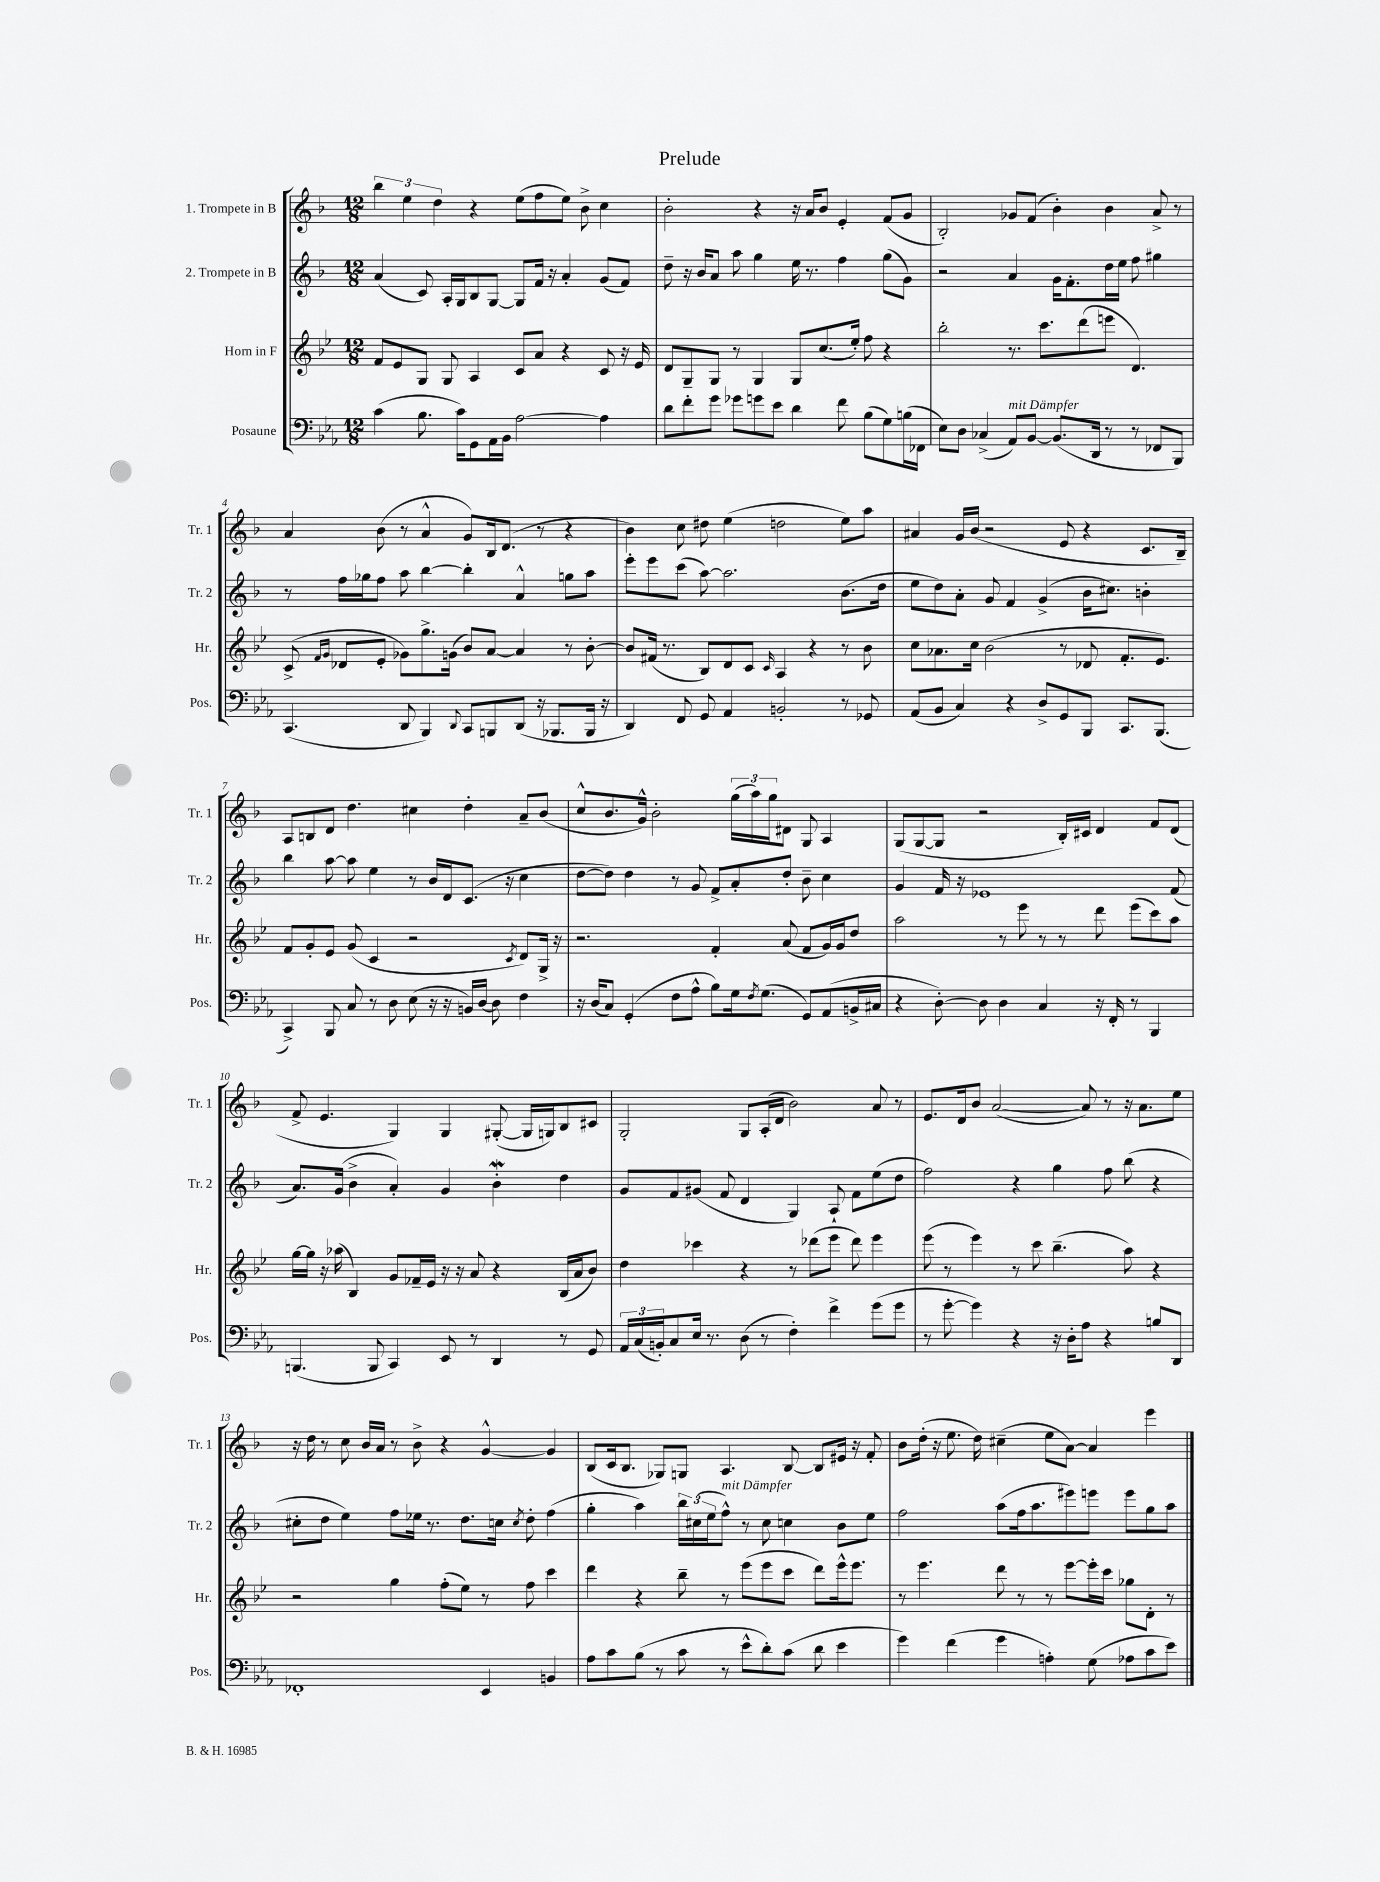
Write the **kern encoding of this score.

**kern	**kern	**kern	**kern
*staff4	*staff3	*staff2	*staff1
*clefF4	*clefG2	*clefG2	*clefG2
*k[b-e-a-]	*k[b-e-]	*k[b-]	*k[b-]
*M12/8	*M12/8	*M12/8	*M12/8
(4c	8f	(4a	6bb-
.	8e-	.	.
.	.	.	6ee
8.B-	8G	8c)	.
.	.	.	6dd
.	8G	16A'	.
16c)	.	16G	.
8GG	4A	8B-	4r
16AA-	.	[8G	.
16BB-	.	.	.
[2A-	8c	8G]	(8ee
.	8a	16f	8ff
.	.	16r	.
.	4r	4a'	8ee)
.	.	.	8b-^
4A-]	8c	(8g	4cc
.	16r	8f)	.
.	16e-	.	.
=	=	=	=
8d	8d	8dd~	2b-'
8f'	8G~	16r	.
.	.	16b-	.
8g	8G	8a	.
8g-	8r	8aa	.
8g	4G	4gg	4r
8e-	.	.	.
4d	8G	16ee	16r
.	.	8.r	16a
.	(8.cc	.	8b-
8f	.	4ff	4e'
.	16ee-')	.	.
(8B-	8ff	.	.
8G)	4r	(8gg	(8f
(16B	.	8g)	8g
16FF-	.	.	.
=	=	=	=
8E-)	2bb-'	2r	2B-')
8D	.	.	.
(4C-^	.	.	.
8AA-)	8.r	4a	8g-
[8BB-	.	.	(8f
.	8.ccc	.	.
(8.BB-]	.	16g	4b-')
.	.	8.f'	.
.	(8ddd	.	.
16DD	.	.	.
8r	8eee	16dd	4b-
.	.	16ee	.
8r	4.d)	8ff	.
8FF-	.	4gg#	8a^
8BBB-)	.	.	8r
=	=	=	=
(4.CC	(8c^	8r	4a
.	16qqf	.	.
.	16qqg	.	.
.	8d-	16ff	.
.	.	16gg-	.
.	8e-'	8ff	(8b-
8DD	8g-)	8aa	8r
4BBB-)	8.gg^	[4bb-	4a^^
.	(16g	.	.
8qqDD	.	.	.
8CC	8b-)	4bb-']	8g)
8BBB	[8a	.	16B-
.	.	.	(8.d
(8DD	4a]	4a^^	.
16r	.	.	8r
8.BBB-	.	.	.
.	8r	8gg	4r
16BBB-	[8b-'	8aa	.
16r	.	.	.
=	=	=	=
4DD)	8b-]	8eee'	4b-)
.	(16f#	8eee	.
.	8.r	.	.
8FF	.	(8ccc	8cc
8GG	8B-)	[8aa)	8dd#
4AA-	8d	2.aa]	(4ee
.	8c	.	.
.	16qqc	.	.
2BB'	4A	.	2dd
.	4r	.	.
8r	8r	(8.b-	8ee)
8GG-	8b-	.	8aa
.	.	16dd	.
=	=	=	=
(8AA-	8cc	8ee	4a#
8BB-	8.a-	8dd)	.
4C)	.	8a'	16g
.	16cc	.	(16b-
.	(2b-	8g	2r
4r	.	4f	.
8D^	.	(4g^	.
8GG	8r	.	8e
8BBB-	8d-	16b-	4r
.	.	8.cc#)	.
8.CC	8.f'	.	.
.	.	4b'	8.c
(8.BBB-	8.e-)	.	.
.	.	.	16B-~)
=	=	=	=
4CC^)	8f	4bb-	8A
.	8g'	.	8B
8BBB-	8e-	[8aa	8d
8C	(8g	8aa]	4.dd
8r	4c	4ee	.
8D	.	.	.
(8E-	2r	8r	4cc#
16r	.	16b-	.
16r	.	16d	.
16BB)	.	(8.c	4dd'
[16D	.	.	.
8D]	.	.	.
.	.	16r	.
.	8qc	.	.
4F	8d)	4cc	8a~
.	16G^	.	(8b-
.	16r	.	.
=	=	=	=
16r	2.r	[8dd	8cc^^
(16D	.	.	.
8C)	.	8dd])	8.b-
(4GG'	.	4dd	.
.	.	.	16g^^)
.	.	.	2b-'
8F	.	8r	.
8A-^^	.	8g	.
8B-)	4f'	8f^	.
16G	.	8a'	(24gg
.	.	.	24aa)
8qF	.	.	.
(8.G	.	.	.
.	.	.	24gg
.	(8a	8dd'	8d#
8GG)	8f	8b-~	8G
(8AA-	16g)	4cc	4A
.	16g	.	.
16BB^	8dd	.	.
16C#	.	.	.
=	=	=	=
4r	2aa	4g	(8G
.	.	.	[8G
[8D')	.	16f	8G]
.	.	16r	.
8D]	.	1e-	2r
4D	8r	.	.
.	8eee-	.	.
4C	8r	.	.
.	8r	.	16B-')
.	.	.	16c#
16r	8ddd	.	4d
16FF'	.	.	.
8r	(8eee-	.	.
4BBB-	8ccc)	.	8f
.	8aa	(8f	(8d
=	=	=	=
(4.BBB	[16gg	8.a)	8f^
.	16gg]	.	.
.	16r	.	4.e
.	(16aa-	(16g	.
.	4B-)	4b-^	.
8BBB	.	.	.
4CC)	8g	4a')	4G)
.	16f-~	.	.
.	16e-	.	.
8EE-	16r	4g	4G
.	16r	.	.
8r	8a	.	.
4DD	4r	4b-'	([8G#'
.	.	.	16G#]
.	.	.	16G)
8r	(16B-	4dd	8B-
.	16a	.	.
8GG	8b-)	.	8c#
=	=	=	=
24AA-	4dd	8g	2G'
(24C	.	.	.
24BB')	.	.	.
8C	.	8f	.
16E-	4ccc-	(8g#	.
8.r	.	.	.
.	.	8f	.
(8D	4r	4d	8G
8r	.	.	(16A'
.	.	.	16d
4F')	8r	4G)	2b-)
.	(8ddd-	.	.
4f^	8eee-	8A`	.
.	8ddd-)	8f	.
(8g	4eee-	(8ee	8a
8g	.	8dd	8r
=	=	=	=
8r	(8eee-	2ff)	8.e
[8g'	8r	.	.
.	.	.	16d
4g])	4eee-)	.	8b-
.	.	.	([2a
4r	8r	4r	.
.	8ccc	.	.
16r	(4.bb-~	4gg	.
16D'	.	.	.
8A-	.	.	8a])
4r	.	8ff	8r
.	8aa)	(8bb-	16r
.	.	.	8.a
8B	4r	4r	.
8DD	.	.	8ee
=	=	=	=
1FF-'	2r	8cc#'	16r
.	.	.	16dd
.	.	8dd	8r
.	.	4ee)	8cc
.	.	.	16b-
.	.	.	16a
.	4gg	8ff	8r
.	.	16ee-	8b-^
.	.	8.r	.
.	(8ff'	.	4r
.	8ee-)	8.dd	.
4EE-	8r	.	[4g^^
.	.	16cc	.
.	.	8qcc	.
.	8ff	8dd'	.
4BB	4ccc	(4ff	4g]
=	=	=	=
8A-	4ddd	4gg'	(8B-
8c	.	.	16c
.	.	.	8.B-
(8B-	4r	4aa)	.
8r	.	.	8G-)
8c	8bb-~	24bb-	8G
.	.	(24cc#	.
.	.	24ee	.
8r	8r	8ff^^)	4.A
8e-^^	(8eee-	8r	.
8d')	8eee-	8cc#	.
(8c	8ccc	4cc	[8B-
8d	8ddd)	.	8B-]
4e-	16eee-^^	8b-	16e#
.	8.eee-	.	16r
.	.	8ee	8f'
=	=	=	=
4g)	8r	2ff	8b-
.	4.eee-	.	(16dd'
.	.	.	16r
(4f	.	.	8.ee
.	.	.	16dd)
4g	8ddd	(8aa	(4cc#~
.	8r	16ff	.
.	.	8.aa	.
4A')	8r	.	8ee
.	[8eee-	8eee#)	[8a)
(8G	16eee-']	8eee	4a]
.	16ccc	.	.
8A-	8gg-	8eee	.
8c	8d'	8gg	4eee
8e-)	8r	8aa	.
==	==	==	==
*-	*-	*-	*-
